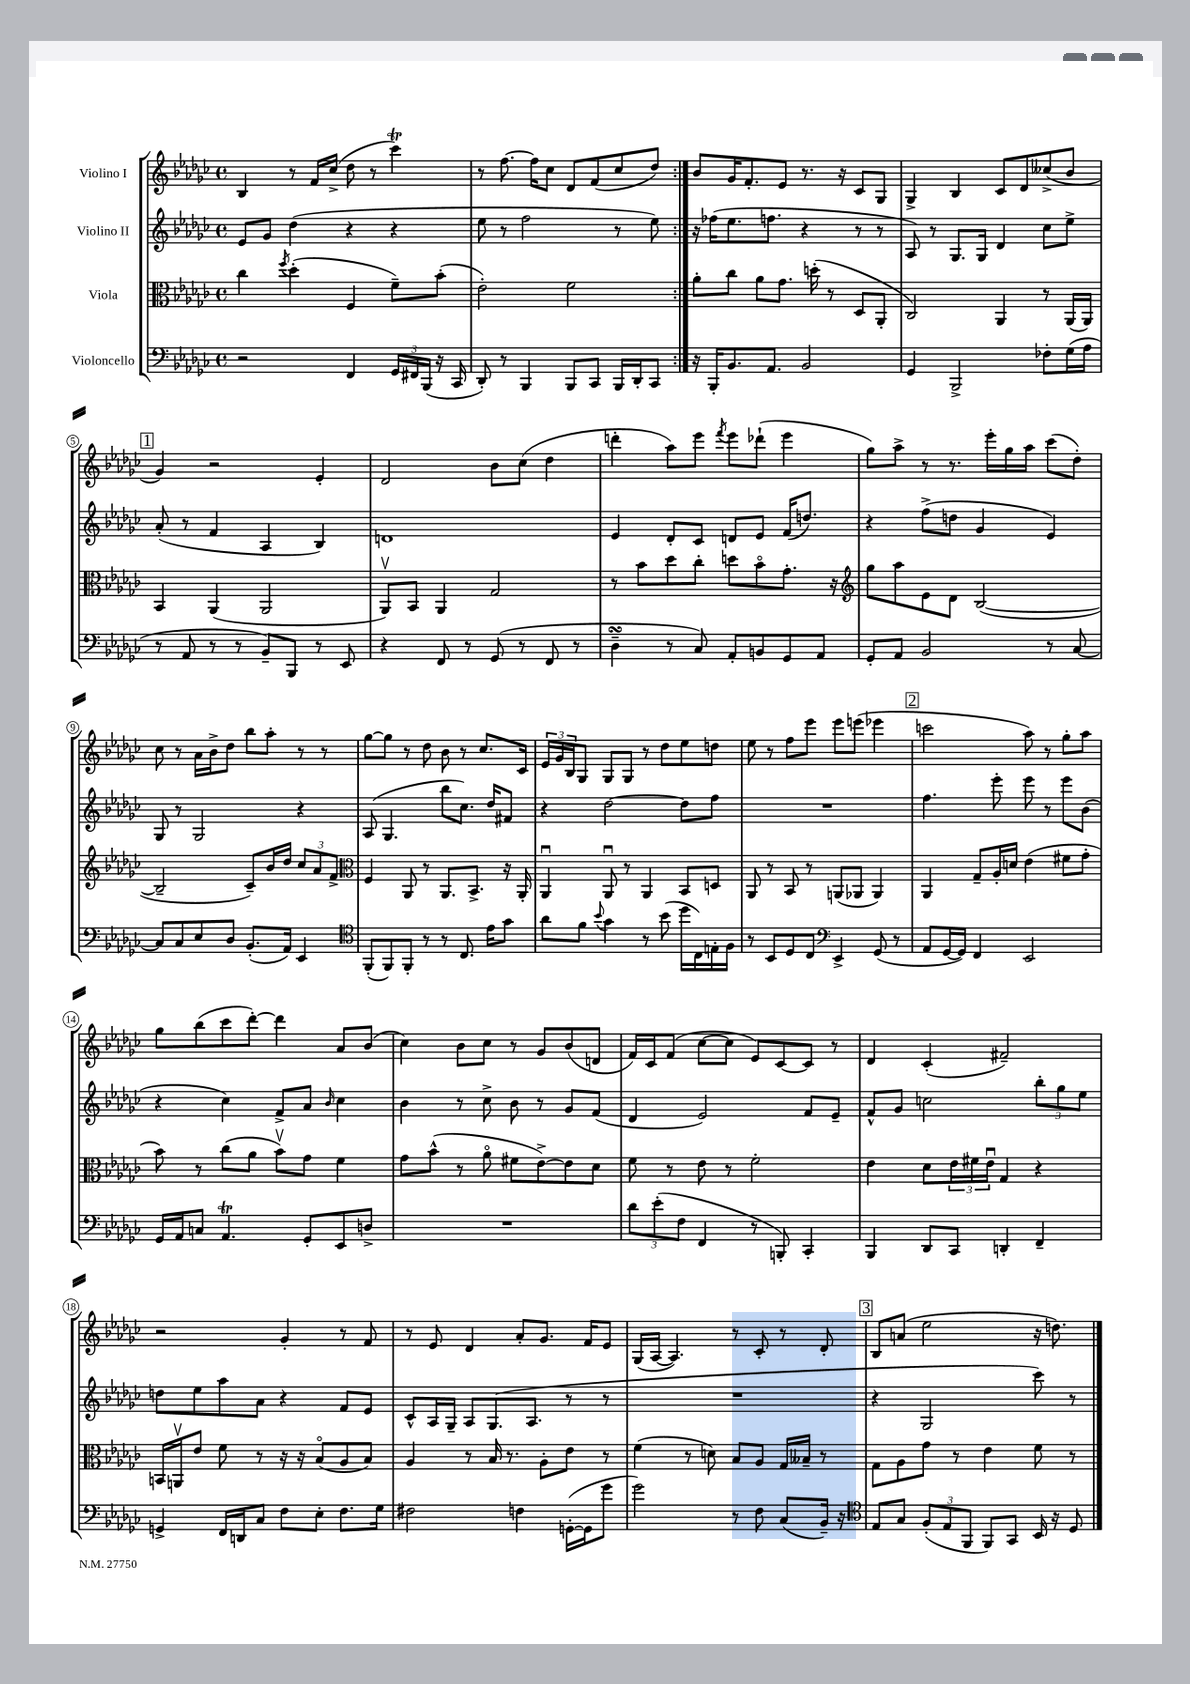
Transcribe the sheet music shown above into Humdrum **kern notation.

**kern	**kern	**kern	**kern
*part4	*part3	*part2	*part1
*staff4	*staff3	*staff2	*staff1
*I"Violoncello	*I"Viola	*I"Violino II	*I"Violino I
*clefF4	*clefC3	*clefG2	*clefG2
*k[b-e-a-d-g-c-]	*k[b-e-a-d-g-c-]	*k[b-e-a-d-g-c-]	*k[b-e-a-d-g-c-]
*M4/4	*M4/4	*M4/4	*M4/4
*met(c)	*met(c)	*met(c)	*met(c)
=1	=1	=1	=1
2r	4cc-\	8e-/L	4B-/
.	.	8g-/J	.
.	8qff/	.	.
.	(4dd-'\	(4dd-\	8r
.	.	.	16f/LL
.	.	.	(16cc-^/JJ
4FF/	4F/	4r	8dd-\
.	.	.	8r
24GG-/LL	8f~\L)	4r	4ccc-T\)
24FF#X/	.	.	.
(24BBB-/JJ	.	.	.
16r	(8b-'\J	.	.
16CC-/	.	.	.
=2	=2	=2	=2
8DD-'/)	2e-'\)	8ee-\	8r
8r	.	8r	[8.ff\
4BBB-/	.	2ff\	.
.	.	.	16ff\KL]
.	.	.	8cc-\J
8BBB-/L	2f\	.	8d-/L
8CC-/J	.	.	(8f/
16BBB-/LL	.	8r	8cc-/
16DD-'/J	.	.	.
8CC-/J	.	8ee-\)	8dd-/J)
=3:|!	=3:|!	=3:|!	=3:|!
16r	8a-'\L	16r	8b-/L
16BBB-'/KL	.	(16ff-X\KL	.
8.BB-/	8cc-\J	8.ee-\	16g-/K
.	.	.	8.f'/
.	8a-\L	.	.
8.AA-/J	.	8.ffn\J	.
.	8.g-\J	.	8e-/J
2BB-/	.	4r	8.r
.	(16ddn'\	.	.
.	8r	.	.
.	.	.	16r
.	8D-/L	8r	8c-/L
.	8AA-'/J	8r	8G-/J
=4	=4	=4	=4
4GG-/	2C-/)	8A-/)	4G-^/
.	.	8r	.
2BBB-^/	.	8.G-/L	4B-/
.	.	16G-/Jk	.
.	4AA-/	4d-/	8c-/L
.	.	.	8d-/
8F-X'\L	8r	8cc-\L	(8cc--X^/
(16G-\L	(16AA-/LL	8ee-^\J	8b-/J
16A-\JJ	16AA-/JJ)	.	.
!!LO:LB:g=z
!!LO:REH:place=s1:t=1
=5	=5	=5	=5
8r	4BB-/	(8a-'/	4g-/)
8AA-/	.	8r	.
8r	(4AA-/	4f/	2r
8r	.	.	.
8BB-~/L)	2AA-/	4A-/	.
8BBB-/J	.	.	.
8r	.	4B-/)	4e-'/
8EE-/	.	.	.
=6	=6	=6	=6
4r	8AA-v/L)	1dn	2d-/
.	8BB-/J	.	.
8FF/	4AA-/	.	.
8r	.	.	.
(8GG-/	2G-/	.	8b-\L
8r	.	.	(8cc-\J
8FF/	.	.	4dd-\
8r	.	.	.
=7	=7	=7	=7
4D-sSSS~\	8r	4e-/	4dddn'\
.	8b-\L	.	.
8r	8dd-\	8d-'/L	8aa-\L)
8C-/)	8cc-'\J	8c-/J	8eee-\J
.	.	.	8qfff/
8AA-'/L	8ddn\L	8dn/L	8eee-\L
8BBn/	8b-\	8e-/J	(8ddd-X`\J
8GG-/	8.g-'\J	(16f/KL	4eee-\
.	.	8.ddn/J)	.
8AA-/J	.	.	.
.	16r	.	.
=8	=8	=8	=8
*	*clefG2	*	*
8GG-'/L	8gg-\L	4r	8gg-\L)
8AA-/J	8aa-\	.	8aa-^\J
2BB-/	8e-\	(8ff^\L	8r
.	8d-\J	8ddn\J	8.r
.	([2B-/	4g-/	.
.	.	.	16eee-'\LL
.	.	.	16gg-\
.	.	.	16aa-\JJ
8r	.	4e-/)	(8ccc-\L
[8C-/	.	.	8dd-'\J)
!!LO:LB:g=z
=9	=9	=9	=9
8C-/L]	2B-~/]	8G-/	8cc-\
8C-/	.	8r	8r
8E-/	.	2G-/	16a-\LL
.	.	.	16b-^\J
8D-/J	.	.	8dd-\J
(8.BB-'/L	8c-~/L)	.	8bb-\L
.	16b-/L	.	8aa-'\J
16AA-/Jk)	16dd-/JJ	.	.
4EE-/	12cc-/L	4r	8r
.	12a-/	.	.
.	.	.	8r
.	12f^/J	.	.
=10	=10	=10	=10
*clefC4	*clefC3	*	*
(8FF'/L	4F/	(8A-/	[8gg-\L
8FF/)	.	4.G-/	8gg-\J]
8FF'/J	8AA-/	.	8r
8r	8r	.	8dd-\
8r	8.AA-/L	8bb-\L	8b-\
8.C-/	.	8.cc-\J)	8r
.	8.BB-^/J	.	.
.	.	.	8.cc-/L
16e-\KL	.	16dd-/KL	.
8g-\J	16r	8f#X/J	.
.	16AA-'/	.	16c-/Jk
=11	=11	=11	=11
8a-\L	4AA-u/	4r	24e-/LL
.	.	.	24g-/
.	.	.	24B-/J
8f\J	.	.	8G-/J
8qqb-/	.	.	.
4g-\	8AA-u/	[2dd-\	8G-/L
.	8r	.	8G-/J
8r	4AA-/	.	8r
(8b-\	.	.	8dd-\L
16dd-\LL	8BB-/L	8dd-\L]	8ee-\
16C-\)	.	.	.
16En'\	8Dn/J	8ff\J	8ddn\J
16F\JJ	.	.	.
=12	=12	=12	=12
8r	8AA-/	1r	8ee-\
8BB-/L	8r	.	8r
8D-/	8BB-/	.	8ff\L
8C-/J	8r	.	8eee-\J
*clefF4	*	*	*
4EE-^/	(8AAn/L	.	8eee-\L
.	8AA-X/J	.	(8eeen\J
(8GG-/	4AA-/)	.	4eee-X\
8r	.	.	.
!!LO:REH:place=s1:t=2
=13	=13	=13	=13
8AA-/L	4AA-/	4.ff\	2cccn\
[16GG-/L	.	.	.
16GG-/JJ])	.	.	.
4FF/	8G-~/L	.	.
.	16A-'/L	8eee-'\	.
.	16dn/JJ	.	.
2EE-/	(4e-\	8eee-\	8aa-\)
.	.	8r	8r
.	8f#X\L	8eee-\L	8gg-'\L
.	8g-'\J	(8b-\J	8aa-\J
!!LO:LB:g=z
=14	=14	=14	=14
16GG-/LL	8b-\)	4r	8gg-\L
16AA-/J	.	.	.
8Cn/J	8r	.	(8bb-\
4.AA-T/	(8cc-\L	4cc-\)	8ccc-\
.	8a-\J	.	[8ddd-'\J)
.	8b-v\L)	8f^/L	4ddd-\]
8GG-'/L	8g-\J	8a-/J	.
.	.	16qqb-/	.
8EE-/	4f\	4cc-\	8a-/L
8Dn^/J	.	.	(8b-/J
=15	=15	=15	=15
1r	8g-\L	4b-\	4cc-\)
.	(8b-^^\J	.	.
.	8r	8r	8b-\L
.	8a-\	8cc-^\	8cc-\J
.	8f#X\L	8b-\	8r
.	[8e-^\)	8r	8g-/L
.	8e-\]	8g-/L	(8b-/
.	8d-\J	(8f/J	8dn/J
=16	=16	=16	=16
12d-\L	8f\	4d-/	16f/LL)
.	.	.	16c-/J
(12e-'\	.	.	.
.	8r	.	(8f/J
12F\J	.	.	.
4FF/	8e-\	2e-/)	[8cc-\L
.	8r	.	8cc-\J]
8r	2f'\	.	8e-/L)
8BBBn'/)	.	.	[8c-/
4CC-'/	.	8f/L	8c-/J]
.	.	8e-~/J	8r
=17	=17	=17	=17
4BBB-/	4e-\	8f^^/L	4d-/
.	.	8g-/J	.
8DD-/L	8d-\L	2ccn\	(4c-'/
8CC-/J	24e-\L	.	.
.	24f#X\	.	.
.	24e-u\JJ	.	.
4DDn'/	4G-/	.	2f#X~/)
4FF~/	4r	12bb-'\L	.
.	.	12gg-\	.
.	.	12ee-\J	.
!!LO:LB:g=z
=18	=18	=18	=18
4GGn^/	16BBn/LL	8ddn\L	2r
.	16AAnv/J	.	.
.	8e-/J	8ee-\	.
16FF/LL	8f\	8aa-\	.
16DDn/J	.	.	.
8C-/J	8r	8a-\J	.
8F\L	16r	4r	4g-'/
.	16r	.	.
8E-'\J	(8B-/L	.	.
8.F\L	8A-/	8f/L	8r
.	8B-/J)	8e-/J	8f/
16G-\Jk	.	.	.
=19	=19	=19	=19
2F#X\	4A-/	8c-^^/L	8r
.	.	16A-/L	8e-/
.	.	16G-~/JJ	.
.	8r	8A-/L	4d-/
.	16B-/	(8.G-/	.
.	8.r	.	.
4Fn\	.	.	8a-'/L
.	.	8.A-/J	.
.	8A-'\L	.	8.g-/J
([16GGn'\LL	8e-\J	8r	.
16GG\J]	.	.	16f/KL
8g-\J	8r	8r	8e-/J
=20	=20	=20	=20
2g-\)	(4f\	1r	(16G-/LL
.	.	.	[16A-/JJ
.	.	.	4.A-/])
.	8r	.	.
.	8dn\)	.	.
8r	8B-/L	.	8r
8F\	8A-/J	.	8c-'/
(8C-/L	16G-/LL	.	8r
.	16B--X~/JJ	.	.
16BB-~/Jk)	8r	.	8d-'/
16r	.	.	.
!!LO:REH:place=s1:t=3
=21	=21	=21	=21
*clefC4	*	*	*
8E-/L	8G-\L	4r	8B-/L
8G-/J	8A-\	.	(8an/J
(12F'/L	8g-\J	2G-/	2ee-\
12E-/	.	.	.
.	8r	.	.
12FF/J	.	.	.
8FF/L)	4e-\	.	.
8GG-/J	.	.	.
16BB-/	8f\	8ccc-\)	16r
16r	.	.	8.ddn\)
8D-/	8r	8r	.
==	==	==	==
*-	*-	*-	*-
